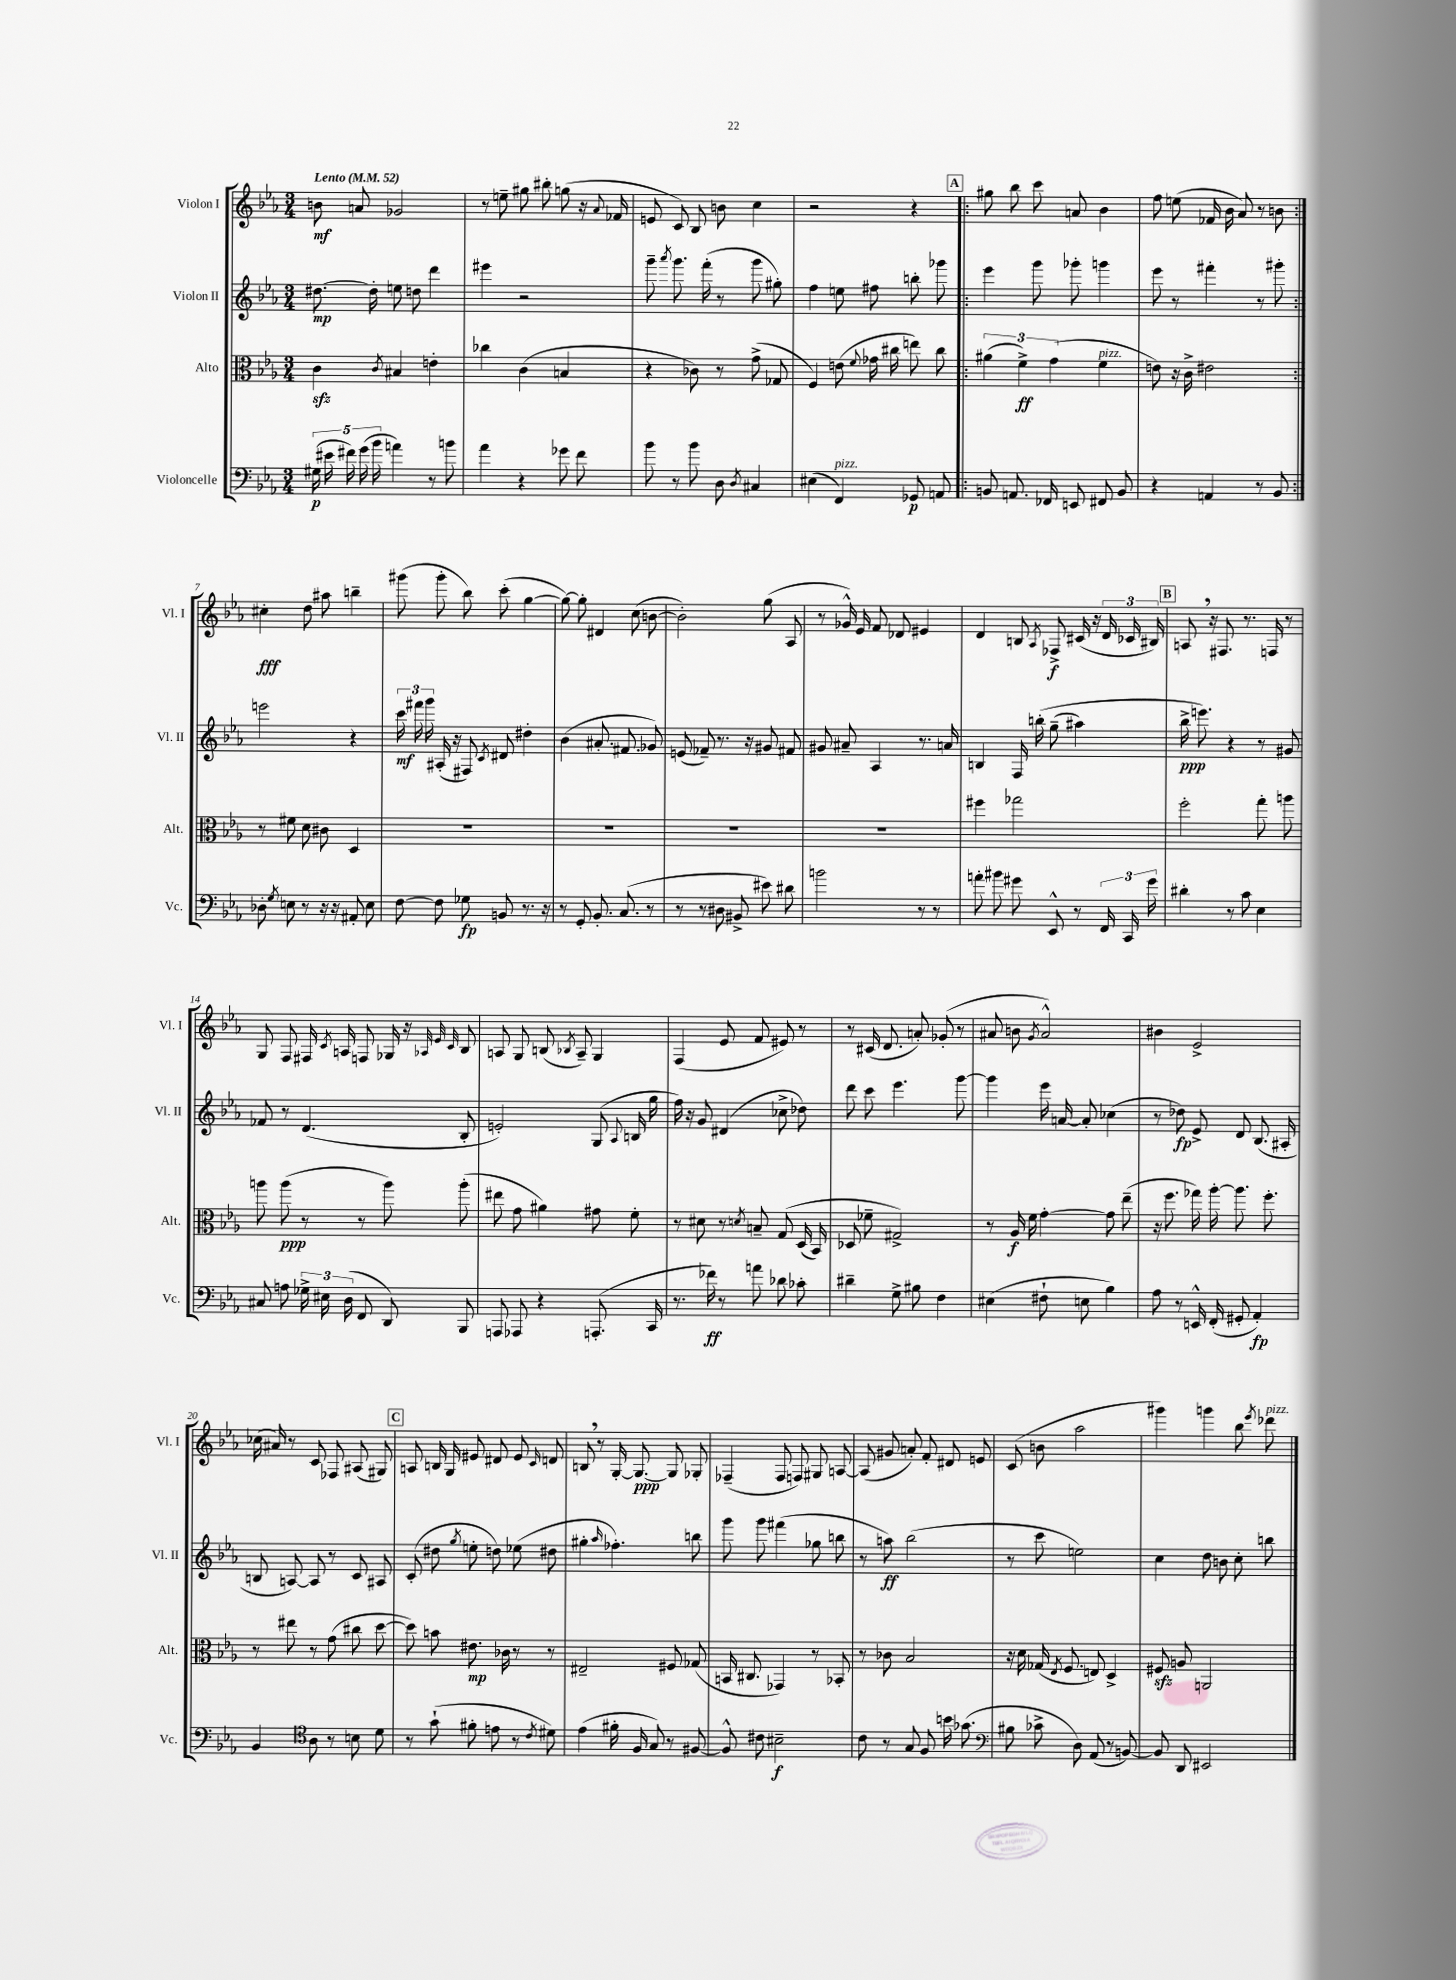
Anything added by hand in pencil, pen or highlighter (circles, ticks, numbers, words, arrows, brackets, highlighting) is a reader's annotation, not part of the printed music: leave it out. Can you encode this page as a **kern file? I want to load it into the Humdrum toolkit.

**kern	**dynam	**kern	**dynam	**kern	**dynam	**kern	**dynam
*part4	*part4	*part3	*part3	*part2	*part2	*part1	*part1
*staff4	*staff4	*staff3	*staff3	*staff2	*staff2	*staff1	*staff1
*I"Violoncelle	*	*I"Alto	*	*I"Violon II	*	*I"Violon I	*
*I'Vc.	*	*I'Alt.	*	*I'Vl. II	*	*I'Vl. I	*
*clefF4	*	*clefC3	*	*clefG2	*	*clefG2	*
*k[b-e-a-]	*	*k[b-e-a-]	*	*k[b-e-a-]	*	*k[b-e-a-]	*
*M3/4	*	*M3/4	*	*M3/4	*	*M3/4	*
*MM52	*	*MM52	*	*MM52	*	*MM52	*
=1	=1	=1	=1	=1	=1	=1	=1
!	!	!	!	!	!	!LO:TX:a:B:t=Lento	!
(20G#X\	p	4czz\	.	[8.dd#X\	mp	8bn\	mf
20e#X\	.	.	.	.	.	.	.
20f#X\)	.	.	.	.	.	.	.
.	.	.	.	.	.	8an/	.
(20g\	.	.	.	.	.	.	.
.	.	.	.	16dd#'\]	.	.	.
20b-\	.	.	.	.	.	.	.
.	.	8qc/	.	.	.	.	.
4an\)	.	4B#X/	.	8een\	.	2g-X/	.
.	.	.	.	8ddn\	.	.	.
8r	.	4en'\	.	4ddd\	.	.	.
8bn\	.	.	.	.	.	.	.
=2	=2	=2	=2	=2	=2	=2	=2
4a-\	.	4cc-X\	.	4eee#X\	.	8r	.
.	.	.	.	.	.	8een~\	.
4r	.	(4c\	.	2r	.	8gg#X\	.
.	.	.	.	.	.	8bb#X'\	.
8g-X\	.	4Bn/	.	.	.	(8ggn\	.
8f\	.	.	.	.	.	16r	.
.	.	.	.	.	.	8qqa-/	.
.	.	.	.	.	.	16f-X/	.
=3	=3	=3	=3	=3	=3	=3	=3
8b-\	.	4r	.	8ggg~\	.	8en/	.
.	.	.	.	8qaaa-/	.	.	.
8r	.	.	.	8.ggg\	.	8c/)	.
8b-\	.	8c-X\)	.	.	.	8B-/	.
.	.	.	.	(16fff'\	.	.	.
8D\	.	8r	.	8r	.	8bn\	.
8qD/	.	.	.	.	.	.	.
4C#X/	.	(8g^\	.	8ggg\	.	4cc\	.
.	.	8G-X/	.	8gg#X'\)	.	.	.
=4	=4	=4	=4	=4	=4	=4	=4
(4E#X\	.	4F/)	.	4ff\	.	2r	.
!LO:TX:a:i:t=pizz.	!	!	!	!	!	!	!
4FF/)	.	(8en\	.	8een\	.	.	.
.	.	8qqf/	.	.	.	.	.
.	.	16g-X\	.	8ff#X\	.	.	.
.	.	16cc#X\	.	.	.	.	.
8GG-X/	p	8een\)	.	8bbn'\	.	4r	.
8AAn/	.	8cc#\	.	8ggg-X\	.	.	.
!!LO:REH:place=s1:t=A
=5!|:	=5!|:	=5!|:	=5!|:	=5!|:	=5!|:	=5!|:	=5!|:
8BBn/	.	(6a#X\	.	4eee-\	.	8gg#X\	.
8.AAn/	.	.	.	.	.	8bb-\	.
.	.	6f^\)	ff	.	.	.	.
.	.	.	.	8ggg\	.	8ccc\	.
16FF-X/	.	.	.	.	.	.	.
.	.	(6g\	.	.	.	.	.
8EEn/	.	.	.	8ggg-X'\	.	8an/	.
!	!	!LO:TX:a:i:t=pizz.	!	!	!	!	!
8FF#X/	.	4f\	.	4gggn\	.	4b-\	.
8BB/	.	.	.	.	.	.	.
=6	=6	=6	=6	=6	=6	=6	=6
4r	.	8en\)	.	8eee-\	.	8ff\	.
.	.	16r	.	8r	.	(8een\	.
.	.	16c^\	.	.	.	.	.
4AAn/	.	2e#X\	.	4fff#X'\	.	16f-X/	.
.	.	.	.	.	.	16b-\	.
.	.	.	.	.	.	8a-/)	.
8r	.	.	.	8r	.	8r	.
8BB-/	.	.	.	8ggg#X'\	.	8bn\	.
!!LO:LB:g=z
=7:|!	=7:|!	=7:|!	=7:|!	=7:|!	=7:|!	=7:|!	=7:|!
8D-X'\	.	8r	.	2eeen\	.	4cc#X'\	fff
8qG/	.	.	.	.	.	.	.
8En\	.	8f#X\	.	.	.	.	.
8r	.	8d\	.	.	.	8dd\	.
16r	.	8c#X\	.	.	.	8aa#X\	.
16r	.	.	.	.	.	.	.
8AA#X'/	.	4D/	.	4r	.	4bbn~\	.
8E\	.	.	.	.	.	.	.
=8	=8	=8	=8	=8	=8	=8	=8
[8F\	.	2.r	.	24ccc\	mf	(8ggg#X\	.
.	.	.	.	24fff#X\	.	.	.
.	.	.	.	24ggg\	.	.	.
8F\]	.	.	.	(16A#X'/	.	8ggg#'\	.
.	.	.	.	16r	.	.	.
8G-X\	fp	.	.	8F#X/)	.	8bb-\)	.
.	.	.	.	8qc/	.	.	.
8BBn/	.	.	.	8d#X/	.	(8ccc'\	.
8.r	.	.	.	4dd#X'\	.	[4gg\	.
16r	.	.	.	.	.	.	.
=9	=9	=9	=9	=9	=9	=9	=9
8r	.	2.r	.	(4b-\	.	8gg\_)	.
8GG'/	.	.	.	.	.	8gg'\]	.
8.BB-'/	.	.	.	8.a#X'/	.	4d#X/	.
(8.C/	.	.	.	8.f#X/	.	.	.
.	.	.	.	.	.	(8cc\	.
8r	.	.	.	8g-X/)	.	[8bn\	.
=10	=10	=10	=10	=10	=10	=10	=10
8r	.	2.r	.	(8en/	.	2b'\])	.
8r	.	.	.	8f-X~/)	.	.	.
8D#X\	.	.	.	8.r	.	.	.
8BB#X^/	.	.	.	.	.	.	.
.	.	.	.	16r	.	.	.
8e#X\)	.	.	.	8g#X/	.	(8gg\	.
8d#X\	.	.	.	8f#X/	.	8A-/	.
=11	=11	=11	=11	=11	=11	=11	=11
2bn\	.	2.r	.	8g#X/	.	8r	.
.	.	.	.	8a#X~/	.	16g-X^^/)	.
.	.	.	.	.	.	16e-/	.
.	.	.	.	4A-/	.	8f/	.
.	.	.	.	.	.	8d-X/	.
8r	.	.	.	8.r	.	4e#X/	.
8r	.	.	.	.	.	.	.
.	.	.	.	16an/	.	.	.
=12	=12	=12	=12	=12	=12	=12	=12
8an'\	.	4ff#X\	.	4Bn/	.	4d/	.
8b#X\	.	.	.	.	.	.	.
8g#X\	.	2gg-X\	.	16F/	.	8Bn/	.
.	.	.	.	(16bbn'\	.	.	.
.	.	.	.	.	.	8qA-/	.
8EE-^^/	.	.	.	(8gg~\	.	8F-X^/	f
8r	.	.	.	4aa#X\)	.	(16c#X/	.
.	.	.	.	.	.	16r	.
24FF/	.	.	.	.	.	24d/	.
24CC/	.	.	.	.	.	24c-X/	.
24g#\	.	.	.	.	.	24B#X/)	.
!!LO:REH:place=s1:t=B
=13	=13	=13	=13	=13	=13	=13	=13
4d#X'\	.	2ff'\	.	16bb-^\	ppp	8An,/	.
.	.	.	.	8.eeen\)	.	.	.
.	.	.	.	.	.	16r	.
.	.	.	.	.	.	8.F#X/	.
8r	.	.	.	4r	.	.	.
8c\	.	.	.	.	.	8.r	.
4E-\	.	8gg'\	.	8r	.	.	.
.	.	.	.	.	.	16Fn/	.
.	.	8aan\	.	8g#X/	.	8r	.
!!LO:LB:g=z
=14	=14	=14	=14	=14	=14	=14	=14
8C#X/	.	8aan\	.	8f-X/	.	8G/	.
8An\	.	(8aa\	ppp	8r	.	8F/	.
24G-X^\	.	8r	.	(4.d/	.	16F#X/	.
24E#X\	.	.	.	.	.	.	.
.	.	.	.	.	.	8qc/	.
.	.	.	.	.	.	16An/	.
(24D\	.	.	.	.	.	.	.
8FF/	.	8r	.	.	.	8Fn/	.
8DD/)	.	8aa\)	.	.	.	16G-X/	.
.	.	.	.	.	.	16r	.
.	.	.	.	.	.	32qqA-X/	.
.	.	.	.	.	.	32qqe-/	.
.	.	.	.	.	.	32qqc/	.
8BBB-/	.	(8aa'\	.	8B-'/	.	8B-/	.
=15	=15	=15	=15	=15	=15	=15	=15
8AAAn/	.	8ee#X\	.	2en'/)	.	8An/	.
8AAA-X/	.	8g\	.	.	.	8G/	.
4r	.	4a#X\)	.	.	.	(8Bn/	.
.	.	.	.	.	.	8qB-X/	.
.	.	.	.	.	.	8A~/)	.
(8.AAAn'/	.	8g#X\	.	(8G/	.	4G/	.
.	.	.	.	8qqA-/	.	.	.
.	.	8f'\	.	16Bn/	.	.	.
16CC/	.	.	.	16gg\	.	.	.
=16	=16	=16	=16	=16	=16	=16	=16
8.r	.	8r	.	16ff\)	.	(4F/	.
.	.	.	.	16r	.	.	.
.	.	8d#X\	.	8g/	.	.	.
16f-X\)	ff	.	.	.	.	.	.
8r	.	8r	.	(4d#X/	.	8e-/	.
.	.	8qdn/	.	.	.	.	.
8an\	.	8Bn~/	.	.	.	8f/	.
8d-X\	.	(8G/	.	8cc-X^\	.	8e#X/)	.
8c-X'\	.	(16D/	.	8dd-X\)	.	8r	.
.	.	16BB-/)	.	.	.	.	.
=17	=17	=17	=17	=17	=17	=17	=17
4d#X~\	.	8D-X/	.	8ddd\	.	8r	.
.	.	8f-X~\	.	8ccc\	.	(16c#X/	.
.	.	.	.	.	.	8.d/	.
8G^\	.	2G#X^/)	.	4.eee-\	.	.	.
8B#X\	.	.	.	.	.	8an'/)	.
4F\	.	.	.	.	.	(8g-X'/	.
.	.	.	.	[8ggg\	.	8r	.
=18	=18	=18	=18	=18	=18	=18	=18
(4E#X\	.	8r	.	4ggg\]	.	8a#X/	.
.	.	16A-/	f	.	.	8bn\	.
.	.	16f\	.	.	.	.	.
.	.	.	.	.	.	8qg/	.
8F#X`\	.	[4g'\	.	16eee-\	.	2a#^^/)	.
.	.	.	.	[16an/	.	.	.
8En\	.	.	.	8a'/]	.	.	.
4B-\)	.	8g\]	.	(4cc-X\	.	.	.
.	.	(8ee-~\	.	.	.	.	.
=19	=19	=19	=19	=19	=19	=19	=19
8A-\	.	16r	.	8r	.	4b#X\	.
.	.	8.ff\	.	.	.	.	.
8r	.	.	.	8dd-X\)	fp	.	.
16EEn^^/	.	16gg-X\)	.	8e-^/	.	2e-^/	.
(16FF'/	.	[16aa-'\	.	.	.	.	.
8GG#X'/	.	8.aa-\]	.	8d/	.	.	.
4AA-'/)	fp	.	.	(8.B-/	.	.	.
.	.	8.ff'\	.	.	.	.	.
.	.	.	.	16A#X'/	.	.	.
!!LO:LB:g=z
=20	=20	=20	=20	=20	=20	=20	=20
4BB-/	.	8r	.	8Bn/	.	(16cc-X\	.
.	.	.	.	.	.	16a#X/)	.
.	.	8ee#X\	.	[8An/)	.	8r	.
*clefC4	*	*	*	*	*	*	*
8A-\	.	8r	.	8A/]	.	8c/	.
8r	.	(8g\	.	8r	.	8F-X/	.
8Bn\	.	8cc#X\	.	8c/	.	(8A#X/	.
8d\	.	[8dd\	.	8A#X/	.	8G#X/)	.
!!LO:REH:place=s1:t=C
=21	=21	=21	=21	=21	=21	=21	=21
8r	.	8dd\])	.	(8c'/	.	8An/	.
(8g`\	.	8bn\	.	8dd#X\	.	16Bn/	.
.	.	.	.	.	.	16G/	.
.	.	.	.	8qgg/	.	.	.
8f#X'\	.	8.e#X\	mp	8een'\	.	8e#X/	.
8en\	.	.	.	8ddn\)	.	8d#X/	.
.	.	16c-X\	.	.	.	.	.
8r	.	8r	.	(8ee-X\	.	8e#/	.
8qc/	.	.	.	.	.	16qqc/	.
8d#X\)	.	8r	.	8dd#X\	.	8dn/	.
=22	=22	=22	=22	=22	=22	=22	=22
(4e-\	.	2E#X~/	.	4gg#X'\	.	8Bn,/	.
.	.	.	.	.	.	8r	.
.	.	.	.	16qqaa-/	.	.	.
16f#X'\	.	.	.	4.ff-X'\)	.	[16G'/	.
16F/	.	.	.	.	.	8.G/_	ppp
8G/)	.	.	.	.	.	.	.
8r	.	8F#X/	.	.	.	8G/]	.
[8F#X/	.	(8G-X/	.	8bbn\	.	8G-X'/	.
=23	=23	=23	=23	=23	=23	=23	=23
8F#^^/]	.	16BBn/	.	8ggg\	.	(4F-X~/	.
.	.	8.C#X/	.	.	.	.	.
8c#X\	.	.	.	8ggg\	.	.	.
2B#X~\	f	4GG-X/)	.	(4fff#X\	.	8F-/	.
.	.	.	.	.	.	8Fn/)	.
.	.	8r	.	8gg-X\	.	8G#X/	.
.	.	8BB-X'/	.	8bbn\	.	[8An/	.
=24	=24	=24	=24	=24	=24	=24	=24
8c\	.	8r	.	8r	.	(8A/]	.
8r	.	8c-X\	.	8aan\)	ff	8g#X/	.
8G/	.	2B-/	.	(2bb-\	.	8an'/)	.
8F/	.	.	.	.	.	8f'/	.
16bn\	.	.	.	.	.	8d#X/	.
(8.g-X\	.	.	.	.	.	.	.
.	.	.	.	.	.	8en/	.
=25	=25	=25	=25	=25	=25	=25	=25
*clefF4	*	*	*	*	*	*	*
8B#X\	.	16r	.	8r	.	(8c/	.
.	.	16d\	.	.	.	.	.
8c-X^\	.	(16G-X/	.	8ccc\	.	8bn\	.
.	.	8qE-/	.	.	.	.	.
.	.	8.F/	.	.	.	.	.
8D\)	.	.	.	2een\)	.	2aa-\	.
(8AA-/	.	8En/)	.	.	.	.	.
8r	.	4D^/	.	.	.	.	.
[8BBn/)	.	.	.	.	.	.	.
=26	=26	=26	=26	=26	=26	=26	=26
8BB/]	.	8F#Xzz/	.	4cc\	.	4ggg#X\)	.
8DD/	.	8An/	.	.	.	.	.
2EE#X/	.	2AAn/	.	8dd\	.	4gggn\	.
.	.	.	.	8bn\	.	.	.
.	.	.	.	8cc'\	.	8bb-\	.
.	.	.	.	.	.	8qeee-/	.
!	!	!	!	!	!	!LO:TX:a:i:t=pizz.	!
.	.	.	.	8bbn\	.	8ddd-X\	.
==	==	==	==	==	==	==	==
*-	*-	*-	*-	*-	*-	*-	*-
